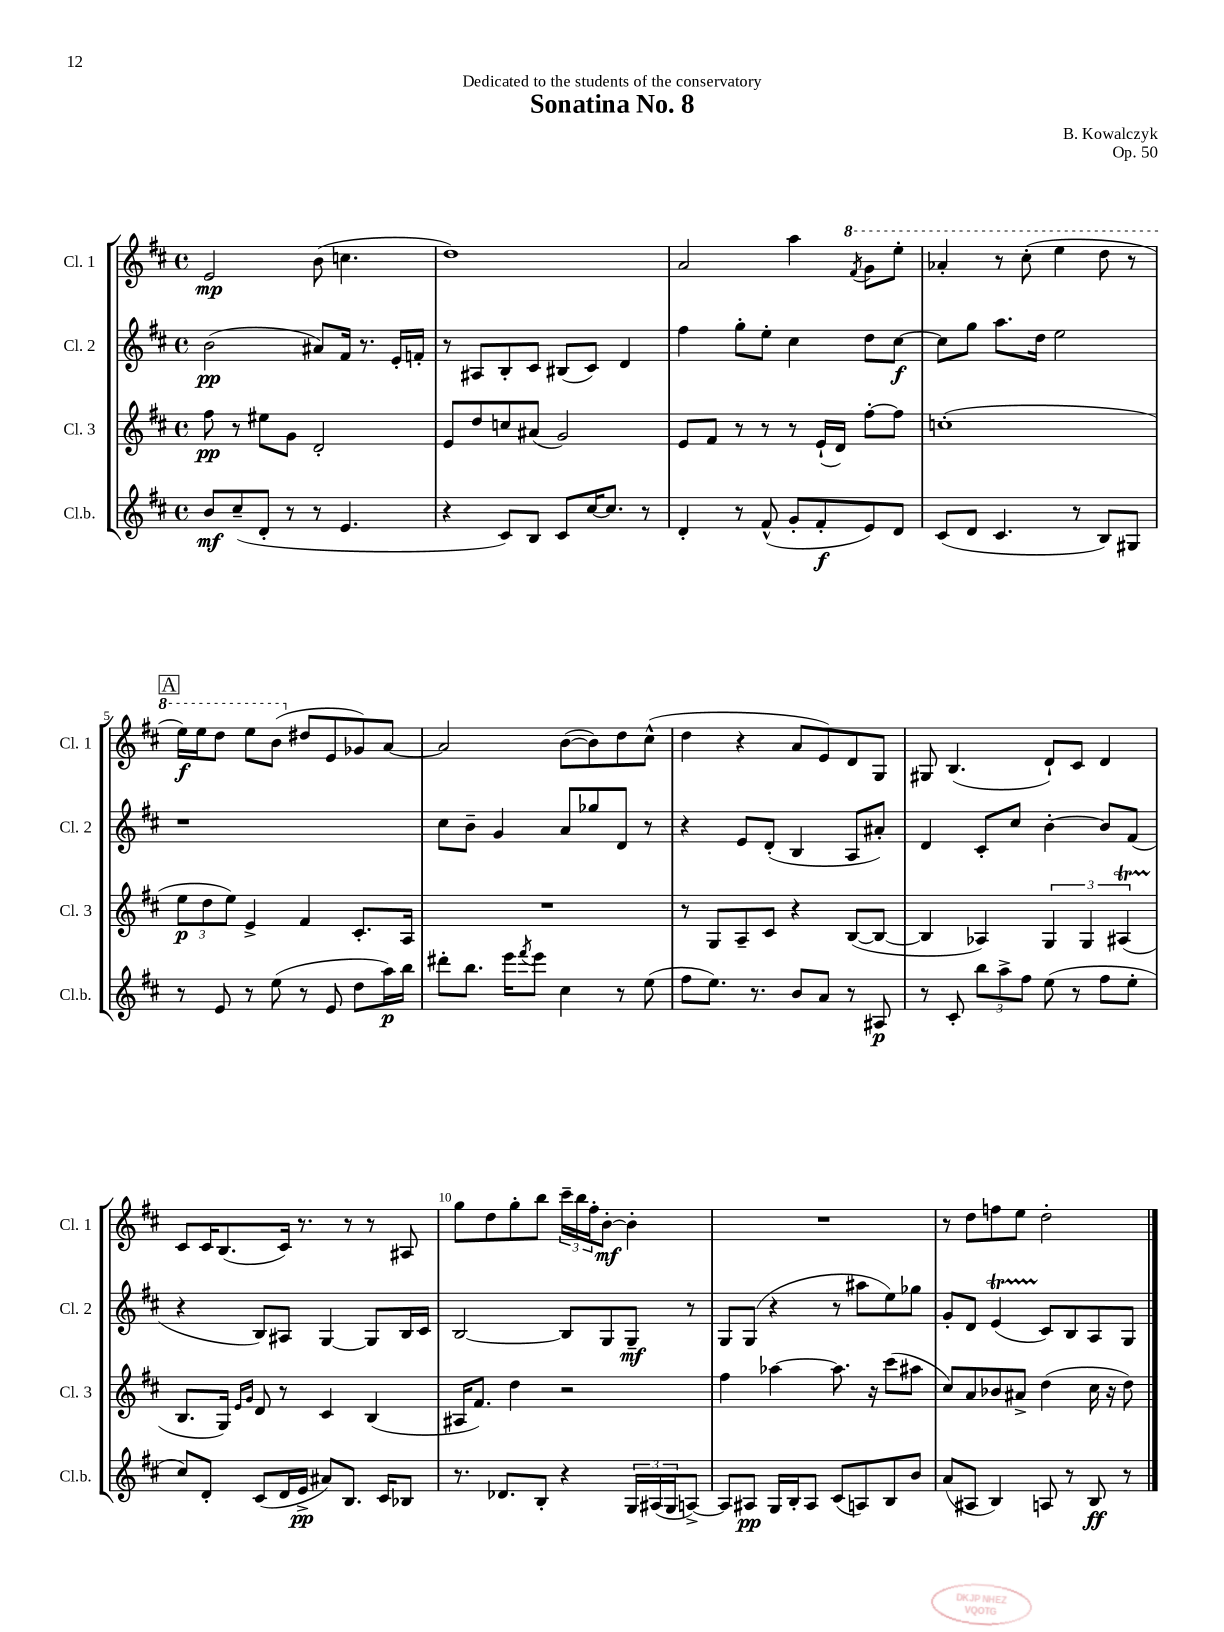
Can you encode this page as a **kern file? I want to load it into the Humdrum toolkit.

**kern	**kern	**kern	**kern
*staff4	*staff3	*staff2	*staff1
*clefG2	*clefG2	*clefG2	*clefG2
*k[f#c#]	*k[f#c#]	*k[f#c#]	*k[f#c#]
*M4/4	*M4/4	*M4/4	*M4/4
*met(c)	*met(c)	*met(c)	*met(c)
8b	8ff#	(2b	2e
(8cc#~	8r	.	.
8d'	8ee#	.	.
8r	8g	.	.
8r	2d'	8a#)	(8b
4.e	.	16f#	4.cc
.	.	8.r	.
.	.	16e'	.
.	.	16f'	.
=	=	=	=
4r	8e	8r	1dd)
.	8dd	8A#	.
8c#)	8cc	8B'	.
8B	(8a#	8c#	.
8c#	2g)	(8B#	.
[16cc#	.	8c#)	.
8.cc#]	.	.	.
.	.	4d	.
8r	.	.	.
=	=	=	=
4d'	8e	4ff#	2a
.	8f#	.	.
8r	8r	8gg'	.
(8f#^^	8r	8ee'	.
8g'	8r	4cc#	4aa
8f#'	(16e`	.	.
.	16d)	.	.
.	.	.	8qff#
8e)	[8ff#'	8dd	8gg
8d	8ff#]	[8cc#	8eee'
=	=	=	=
(8c#	(1cc'	8cc#]	4aa-'
8d	.	8gg	.
4.c#	.	8.aa	8r
.	.	.	(8ccc#'
.	.	16dd	.
.	.	2ee	4eee
8r	.	.	.
8B)	.	.	8ddd
8G#	.	.	8r
=	=	=	=
8r	12ee	1r	16eee)
.	.	.	16eee
.	12dd	.	.
8e	.	.	8ddd
.	12ee)	.	.
8r	4e^	.	8eee
(8ee	.	.	(8bb
8r	4f#	.	8dd#
8e	.	.	8e
8dd	8.c#'	.	8g-)
16aa)	.	.	[8a
16bb	16A	.	.
=	=	=	=
8ddd#'	1r	8cc#	2a]
8.bb	.	8b~	.
.	.	4g	.
16eee	.	.	.
8qfff#	.	.	.
8eee	.	.	.
4cc#	.	8a	([8b
.	.	8gg-	8b])
8r	.	8d	8dd
(8ee	.	8r	(8cc#^^
=	=	=	=
8ff#	8r	4r	4dd
8.ee)	8G	.	.
.	8A~	8e	4r
8.r	.	.	.
.	8c#	(8d'	.
8b	4r	4B	8a
8a	.	.	8e)
8r	([8B	8A	8d
8A#	8B_	8a#')	8G
=	=	=	=
8r	4B]	4d	8G#
8c#'	.	.	(4.B
12bb	4A-)	8c#'	.
12aa^	.	.	.
.	.	8cc#	.
12ff#	.	.	.
(8ee	6G	[4b'	8d`)
8r	.	.	8c#
.	6G	.	.
8ff#	.	8b]	4d
.	(6A#	.	.
8ee'	.	(8f#	.
=	=	=	=
8cc#)	8.B	4r	8c#
8d'	.	.	16c#
.	16G)	.	(8.B
.	16qqe	.	.
.	16qqg	.	.
(8c#	8d	8B)	.
16d	8r	8A#	16c#)
16e^	.	.	8.r
8a#)	4c#	[4G	.
8.B	.	.	8r
.	(4B	8G]	8r
16c#	.	.	.
8B-	.	16B	8A#
.	.	16c#	.
=	=	=	=
8.r	16A#	[2B	8gg
.	8.f#)	.	.
.	.	.	8dd
8.d-	.	.	.
.	4dd	.	8gg'
8B'	.	.	8bb
4r	2r	8B]	24ccc#~
.	.	.	24bb
.	.	.	24ff#'
.	.	8G	[8b'
24G	.	8G~	4b']
(24A#	.	.	.
24G	.	.	.
[8A^)	.	8r	.
=	=	=	=
8A]	4ff#	8G	1r
8A#	.	(8G	.
16G	[4aa-	4r	.
16B'	.	.	.
8A#	.	.	.
(8c#	8.aa-]	8r	.
8A)	.	8aa#	.
.	16r	.	.
8B	(8ccc#	8ee)	.
8b	8aa#	8gg-	.
=	=	=	=
(8a	8cc#)	8g'	8r
8A#	8a	8d	8dd
4B)	8b-	(4e	8ff
.	8a#^	.	8ee
8A	(4dd	8c#)	2dd'
8r	.	8B	.
8B	16cc#	8A	.
.	16r	.	.
8r	8dd)	8G	.
==	==	==	==
*-	*-	*-	*-
